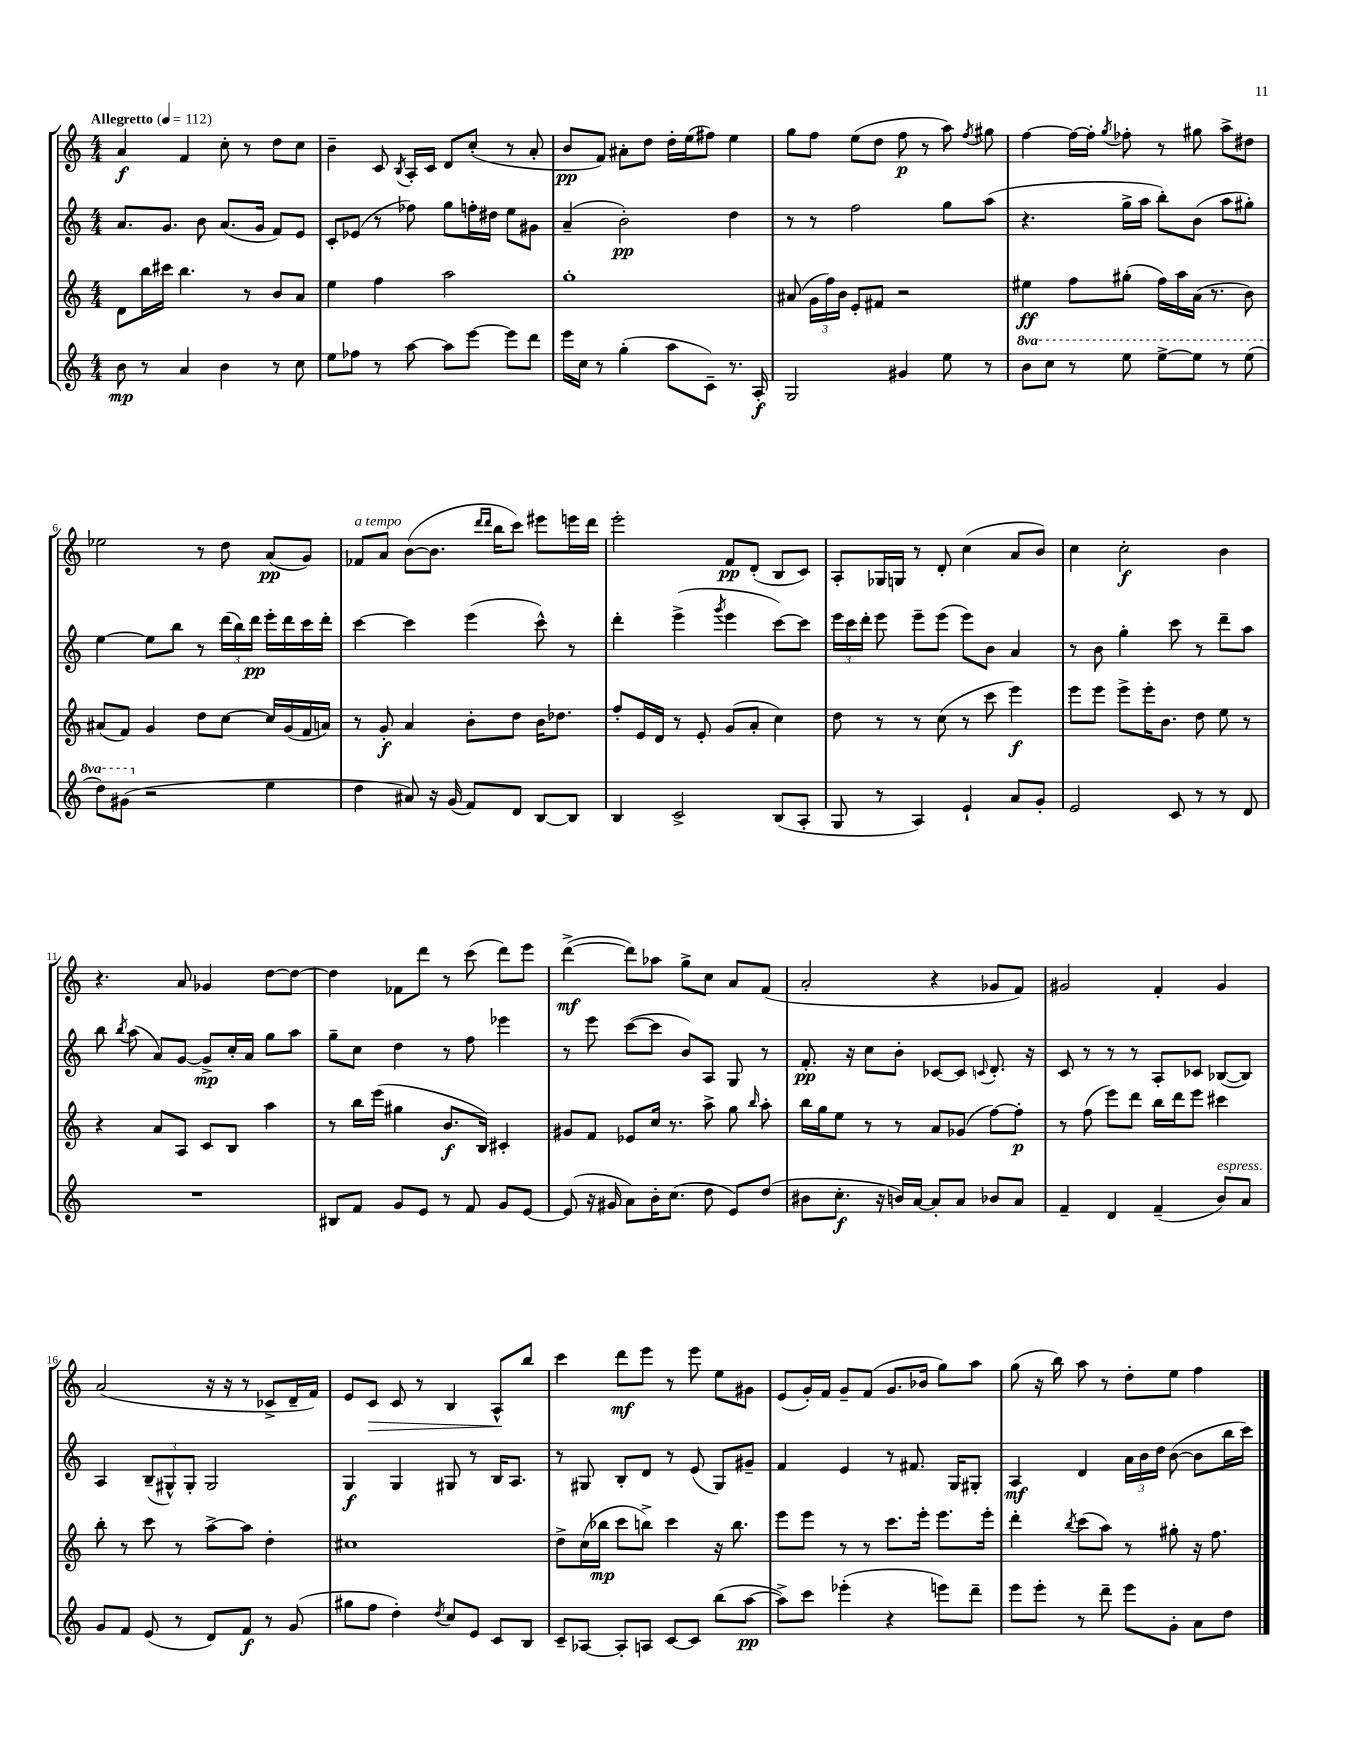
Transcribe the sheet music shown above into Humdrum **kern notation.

**kern	**dynam	**kern	**dynam	**kern	**dynam	**kern	**dynam
*part4	*part4	*part3	*part3	*part2	*part2	*part1	*part1
*staff4	*staff4	*staff3	*staff3	*staff2	*staff2	*staff1	*staff1
*clefG2	*	*clefG2	*	*clefG2	*	*clefG2	*
*k[]	*	*k[]	*	*k[]	*	*k[]	*
*M4/4	*	*M4/4	*	*M4/4	*	*M4/4	*
*MM112	*	*MM112	*	*MM112	*	*MM112	*
=1	=1	=1	=1	=1	=1	=1	=1
!	!	!	!	!	!	!LO:TX:a:B:t=Allegretto	!
8b\	mp	8d\L	.	8.a/L	.	4a/	f
8r	.	16bb\L	.	.	.	.	.
.	.	16ccc#X\JJ	.	8.g/J	.	.	.
4a/	.	4.bb\	.	.	.	4f/	.
.	.	.	.	8b\	.	.	.
4b\	.	.	.	(8.a/L	.	8cc'\	.
.	.	8r	.	.	.	8r	.
.	.	.	.	16g/Jk	.	.	.
8r	.	8b/L	.	8f/L)	.	8dd\L	.
8cc\	.	8a/J	.	8e/J	.	8cc\J	.
=2	=2	=2	=2	=2	=2	=2	=2
8ee\L	.	4ee\	.	8c'/L	.	4b~\	.
8ff-X\J	.	.	.	(8e-X/J	.	.	.
8r	.	4ff\	.	8r	.	8c/	.
.	.	.	.	.	.	8qB/	.
[8aa\	.	.	.	8ff-X\)	.	16A'/LL	.
.	.	.	.	.	.	16c/JJ	.
8aa\L]	.	2aa\	.	8gg\L	.	8d/L	.
[8eee\J	.	.	.	16ffn'\L	.	(8cc'/J	.
.	.	.	.	16dd#X\JJ	.	.	.
8eee\L]	.	.	.	8ee\L	.	8r	.
8ddd\J	.	.	.	8g#X\J	.	8a'/	.
=3	=3	=3	=3	=3	=3	=3	=3
16eee\LL	.	1gg'	.	(4a~/	.	8b/L	pp
16cc\JJ	.	.	.	.	.	.	.
8r	.	.	.	.	.	8f/J)	.
(4gg'\	.	.	.	2b'\)	pp	8a#X'\L	.
.	.	.	.	.	.	8dd\J	.
8aa\L	.	.	.	.	.	16dd'\LL	.
.	.	.	.	.	.	(16ee\J	.
8c~\J)	.	.	.	.	.	8ff#X\J)	.
8.r	.	.	.	4dd\	.	4ee\	.
16A'/	f	.	.	.	.	.	.
=4	=4	=4	=4	=4	=4	=4	=4
2G/	.	(8a#X/	.	8r	.	8gg\L	.
.	.	24g\LL	.	8r	.	8ff\J	.
.	.	24ff\)	.	.	.	.	.
.	.	24b\JJ	.	.	.	.	.
.	.	8e'/L	.	2ff\	.	(8ee\L	.
.	.	8f#X/J	.	.	.	8dd\J	.
4g#X/	.	2r	.	.	.	8ff\	p
.	.	.	.	.	.	8r	.
8ee\	.	.	.	8gg\L	.	8aa\)	.
.	.	.	.	.	.	8qff/	.
8r	.	.	.	(8aa\J	.	8gg#X\	.
=5	=5	=5	=5	=5	=5	=5	=5
*8va	*	*	*	*	*	*	*
8bb\L	.	4ee#X\	ff	4.r	.	[4ff\	.
8ccc\J	.	.	.	.	.	.	.
8r	.	8ff\L	.	.	.	16ff\LL_	.
.	.	.	.	.	.	16ff'\JJ]	.
.	.	.	.	.	.	8qgg/	.
8eee\	.	(8gg#X'\J	.	16gg^\LL	.	8ff-X'\	.
.	.	.	.	16aa\JJ	.	.	.
[8eee^\L	.	16ff\LL)	.	8bb'\L)	.	8r	.
.	.	16aa\	.	.	.	.	.
8eee\J]	.	(16a\JJ	.	(8b\J	.	8gg#X\	.
.	.	8.r	.	.	.	.	.
8r	.	.	.	8aa\L	.	8aa^\L	.
(8eee\	.	8b\)	.	8gg#X'\J)	.	8dd#X\J	.
!!LO:LB:g=z
=6	=6	=6	=6	=6	=6	=6	=6
8ddd\L)	.	(8a#X/L	.	[4ee\	.	2ee-X\	.
(8gg#X\J	.	8f/J)	.	.	.	.	.
*X8va	*	*	*	*	*	*	*
2r	.	4g/	.	8ee\L]	.	.	.
.	.	.	.	8bb\J	.	.	.
.	.	8dd\L	.	8r	.	8r	.
.	.	[8cc\J	.	(24ddd\LL	.	8dd\	.
.	.	.	.	24bb\)	.	.	.
.	.	.	.	24ddd\JJ	pp	.	.
4ee\	.	16cc/LL]	.	16eee'\LL	.	(8a/L	pp
.	.	(16g/	.	16ddd\	.	.	.
.	.	16f/	.	16ccc\	.	8g/J)	.
.	.	16an/JJ)	.	16ddd'\JJ	.	.	.
=7	=7	=7	=7	=7	=7	=7	=7
!	!	!	!	!	!	!LO:TX:a:i:t=a tempo	!
4dd\	.	8r	.	[4ccc\	.	8f-X/L	.
.	.	8g'/	f	.	.	8a/J	.
8a#X/)	.	4a/	.	4ccc\]	.	([8b\L	.
16r	.	.	.	.	.	8.b\J]	.
(16g/	.	.	.	.	.	.	.
8f/L)	.	8b'\L	.	(4eee\	.	.	.
.	.	.	.	.	.	16qqddd/LL	.
.	.	.	.	.	.	16qqddd/JJ	.
.	.	.	.	.	.	16bb\KL	.
8d/J	.	8dd\J	.	.	.	8ccc\J)	.
[8B/L	.	16b\KL	.	8ccc^^\)	.	8eee#X\L	.
.	.	8.dd-X\J	.	.	.	.	.
8B/J]	.	.	.	8r	.	16eeen\L	.
.	.	.	.	.	.	16ddd\JJ	.
=8	=8	=8	=8	=8	=8	=8	=8
4B/	.	8ff'/L	.	4ddd'\	.	2eee'\	.
.	.	16e/L	.	.	.	.	.
.	.	16d/JJ	.	.	.	.	.
2c^/	.	8r	.	(4eee^\	.	.	.
.	.	8e'/	.	.	.	.	.
.	.	.	.	8qggg/	.	.	.
.	.	(8g/L	.	4eee\	.	8f/L	pp
.	.	8a'/J	.	.	.	(8d'/J	.
(8B/L	.	4cc\)	.	[8ccc\L)	.	8B/L	.
8A'/J	.	.	.	8ccc\J]	.	8c/J)	.
=9	=9	=9	=9	=9	=9	=9	=9
8G/	.	8dd\	.	24eee\LL	.	8A'/L	.
.	.	.	.	24ccc\	.	.	.
.	.	.	.	24ddd'\JJ	.	.	.
8r	.	8r	.	8eee\	.	16G-X/L	.
.	.	.	.	.	.	16Gn/JJ	.
4A/)	.	8r	.	8eee~\L	.	8r	.
.	.	(8cc\	.	(8eee\J	.	8d'/	.
4e`/	.	8r	.	8eee\L)	.	(4cc\	.
.	.	8ccc\	.	8b\J	.	.	.
8a/L	.	4eee\)	f	4a/	.	8a/L	.
8g'/J	.	.	.	.	.	8b/J)	.
=10	=10	=10	=10	=10	=10	=10	=10
2e/	.	8eee\L	.	8r	.	4cc\	.
.	.	8eee\J	.	8b\	.	.	.
.	.	8eee^\L	.	4gg'\	.	2cc'\	f
.	.	16eee'\K	.	.	.	.	.
.	.	8.b\J	.	.	.	.	.
8c/	.	.	.	8ccc\	.	.	.
8r	.	8dd\	.	8r	.	.	.
8r	.	8ee\	.	8ddd~\L	.	4b\	.
8d/	.	8r	.	8aa\J	.	.	.
!!LO:LB:g=z
=11	=11	=11	=11	=11	=11	=11	=11
1r	.	4r	.	8bb\	.	4.r	.
.	.	.	.	8qbb/	.	.	.
.	.	.	.	(8aa\	.	.	.
.	.	8a/L	.	8a/L)	.	.	.
.	.	8A/J	.	[8g/J	.	8a/	.
.	.	8c/L	.	8g^/L]	mp	4g-X/	.
.	.	8B/J	.	16cc'/L	.	.	.
.	.	.	.	16a/JJ	.	.	.
.	.	4aa\	.	8gg\L	.	[8dd\L	.
.	.	.	.	8aa\J	.	8dd\J_	.
=12	=12	=12	=12	=12	=12	=12	=12
8B#X/L	.	8r	.	8gg~\L	.	4dd\]	.
8f/J	.	16bb\LL	.	8cc\J	.	.	.
.	.	(16eee\JJ	.	.	.	.	.
8g/L	.	4gg#X\	.	4dd\	.	8f-X\L	.
8e/J	.	.	.	.	.	8ddd\J	.
8r	.	8.b/L	f	8r	.	8r	.
8f/	.	.	.	8ff\	.	(8ccc\	.
.	.	16B/Jk)	.	.	.	.	.
8g/L	.	4c#X'/	.	4eee-X\	.	8ddd\L)	.
[8e/J	.	.	.	.	.	8eee\J	.
=13	=13	=13	=13	=13	=13	=13	=13
(8e/]	.	8g#X/L	.	8r	.	([4ddd^\	mf
16r	.	8f/J	.	8eee\	.	.	.
16g#X/	.	.	.	.	.	.	.
8a\L)	.	8e-X/L	.	([8ccc\L	.	8ddd\L])	.
16b'\K	.	16cc/Jk	.	8ccc\J]	.	8aa-X\J	.
(8.cc\J	.	8.r	.	.	.	.	.
.	.	.	.	8b/L)	.	8gg^\L	.
8dd\	.	8aa^\	.	8A/J	.	8cc\J	.
8e/L)	.	8gg\	.	8G/	.	8a/L	.
.	.	16qqbb/	.	.	.	.	.
(8dd/J	.	8aa'\	.	8r	.	(8f/J	.
=14	=14	=14	=14	=14	=14	=14	=14
8b#X\L	.	16bb\LL	.	8.f'/	pp	2a'/	.
.	.	16gg\J	.	.	.	.	.
8.cc'\J	f	8ee\J	.	.	.	.	.
.	.	.	.	16r	.	.	.
.	.	8r	.	8cc\L	.	.	.
16r	.	.	.	.	.	.	.
16bn/LL)	.	8r	.	8b'\J	.	.	.
[16a/JJ	.	.	.	.	.	.	.
8a'/L]	.	8a/L	.	[8c-X/L	.	4r	.
8a/J	.	(8g-X/J	.	8c-/J]	.	.	.
.	.	.	.	8qqcn/	.	.	.
8b-X/L	.	[8ff\L)	.	8.d'/	.	8g-X/L	.
8a/J	.	8ff'\J]	p	.	.	8f/J)	.
.	.	.	.	16r	.	.	.
=15	=15	=15	=15	=15	=15	=15	=15
4f~/	.	8r	.	8c/	.	2g#X/	.
.	.	(8ff\	.	8r	.	.	.
4d/	.	8eee\L)	.	8r	.	.	.
.	.	8ddd\J	.	8r	.	.	.
(4f~/	.	16bb\LL	.	8A'/L	.	4f'/	.
.	.	16ddd\J	.	.	.	.	.
.	.	8eee\J	.	8c-X/J	.	.	.
!LO:TX:a:i:t=espress.	!	!	!	!	!	!	!
8b/L)	.	4ccc#X\	.	([8B-X/L	.	4g#/	.
8a/J	.	.	.	8B-/J])	.	.	.
!!LO:LB:g=z
=16	=16	=16	=16	=16	=16	=16	=16
8g/L	.	8bb'\	.	4A/	.	(2a/	.
8f/J	.	8r	.	.	.	.	.
(8e/	.	8ccc\	.	(12B~/L	.	.	.
.	.	.	.	12G#X^^/)	.	.	.
8r	.	8r	.	.	.	.	.
.	.	.	.	12G#'/J	.	.	.
8d/L)	.	[8aa^\L	.	2G#/	.	16r	.
.	.	.	.	.	.	16r	.
8f/J	f	8aa\J]	.	.	.	8r	.
8r	.	4dd'\	.	.	.	8c-X^/L	.
(8g/	.	.	.	.	.	16d~/L	.
.	.	.	.	.	.	16f/JJ)	.
=17	=17	=17	=17	=17	=17	=17	=17
8gg#X\L	.	1cc#X	.	4G/	f	8e/L	.
!	!	!	!	!	!	!	!LO:HP:b
8ff\J	.	.	.	.	.	8c/J	>
4dd'\)	.	.	.	4G/	.	8c/	.
.	.	.	.	.	.	8r	.
8qdd/	.	.	.	.	.	.	.
8cc/L	.	.	.	8G#X/	.	4B/	.
8e/J	.	.	.	8r	.	.	.
8c/L	.	.	.	16B/KL	.	8A^^/L	.
.	.	.	.	8.A/J	.	.	.
8B/J	.	.	.	.	.	8bb/J	]
=18	=18	=18	=18	=18	=18	=18	=18
8c~/L	.	8dd^\L	.	8r	.	4ccc\	.
[8A-X/J	.	(16cc\L	.	8G#X/	.	.	.
.	.	16bb-X\JJ	mp	.	.	.	.
8A-'/L]	.	8ccc\L	.	8B'/L	.	8ddd\L	mf
8An/J	.	8bbn^\J)	.	8d/J	.	8eee\J	.
[8c/L	.	4ccc\	.	8r	.	8r	.
8c/J]	.	.	.	(8e/	.	8eee\	.
(8bb\L	.	16r	.	8G#/L)	.	8ee\L	.
.	.	8.bb\	.	.	.	.	.
[8aa\J	pp	.	.	8g#X~/J	.	8g#X\J	.
=19	=19	=19	=19	=19	=19	=19	=19
8aa^\L])	.	8eee\L	.	4f/	.	(8e/L	.
8ccc\J	.	8eee\J	.	.	.	16g'/L)	.
.	.	.	.	.	.	16f/JJ	.
(4eee-X'\	.	8r	.	4e/	.	8g~/L	.
.	.	8r	.	.	.	(8f/J	.
4r	.	8.ccc\L	.	8r	.	8.g/L	.
.	.	.	.	8.f#X/	.	.	.
.	.	16eee'\Jk	.	.	.	16b-X/Jk	.
8eeen\L)	.	8.eee\L	.	.	.	8gg\L)	.
.	.	.	.	16G/KL	.	.	.
8ddd~\J	.	.	.	8G#X'/J	.	8aa\J	.
.	.	16eee'\Jk	.	.	.	.	.
=20	=20	=20	=20	=20	=20	=20	=20
8eee\L	.	4ddd'\	.	4A/	mf	(8gg\	.
8eee'\J	.	.	.	.	.	16r	.
.	.	.	.	.	.	16bb\)	.
.	.	8qbb/	.	.	.	.	.
8r	.	(8ccc\L	.	4d/	.	8aa\	.
8ddd~\	.	8aa\J)	.	.	.	8r	.
8eee\L	.	8r	.	24a\LL	.	8dd'\L	.
.	.	.	.	24b\	.	.	.
.	.	.	.	24dd\JJ	.	.	.
8g'\J	.	8gg#X'\	.	([8b\	.	8ee\J	.
8a\L	.	16r	.	8b\L]	.	4ff\	.
.	.	8.ff\	.	.	.	.	.
8dd\J	.	.	.	16bb\L	.	.	.
.	.	.	.	16ccc\JJ)	.	.	.
==	==	==	==	==	==	==	==
*-	*-	*-	*-	*-	*-	*-	*-
